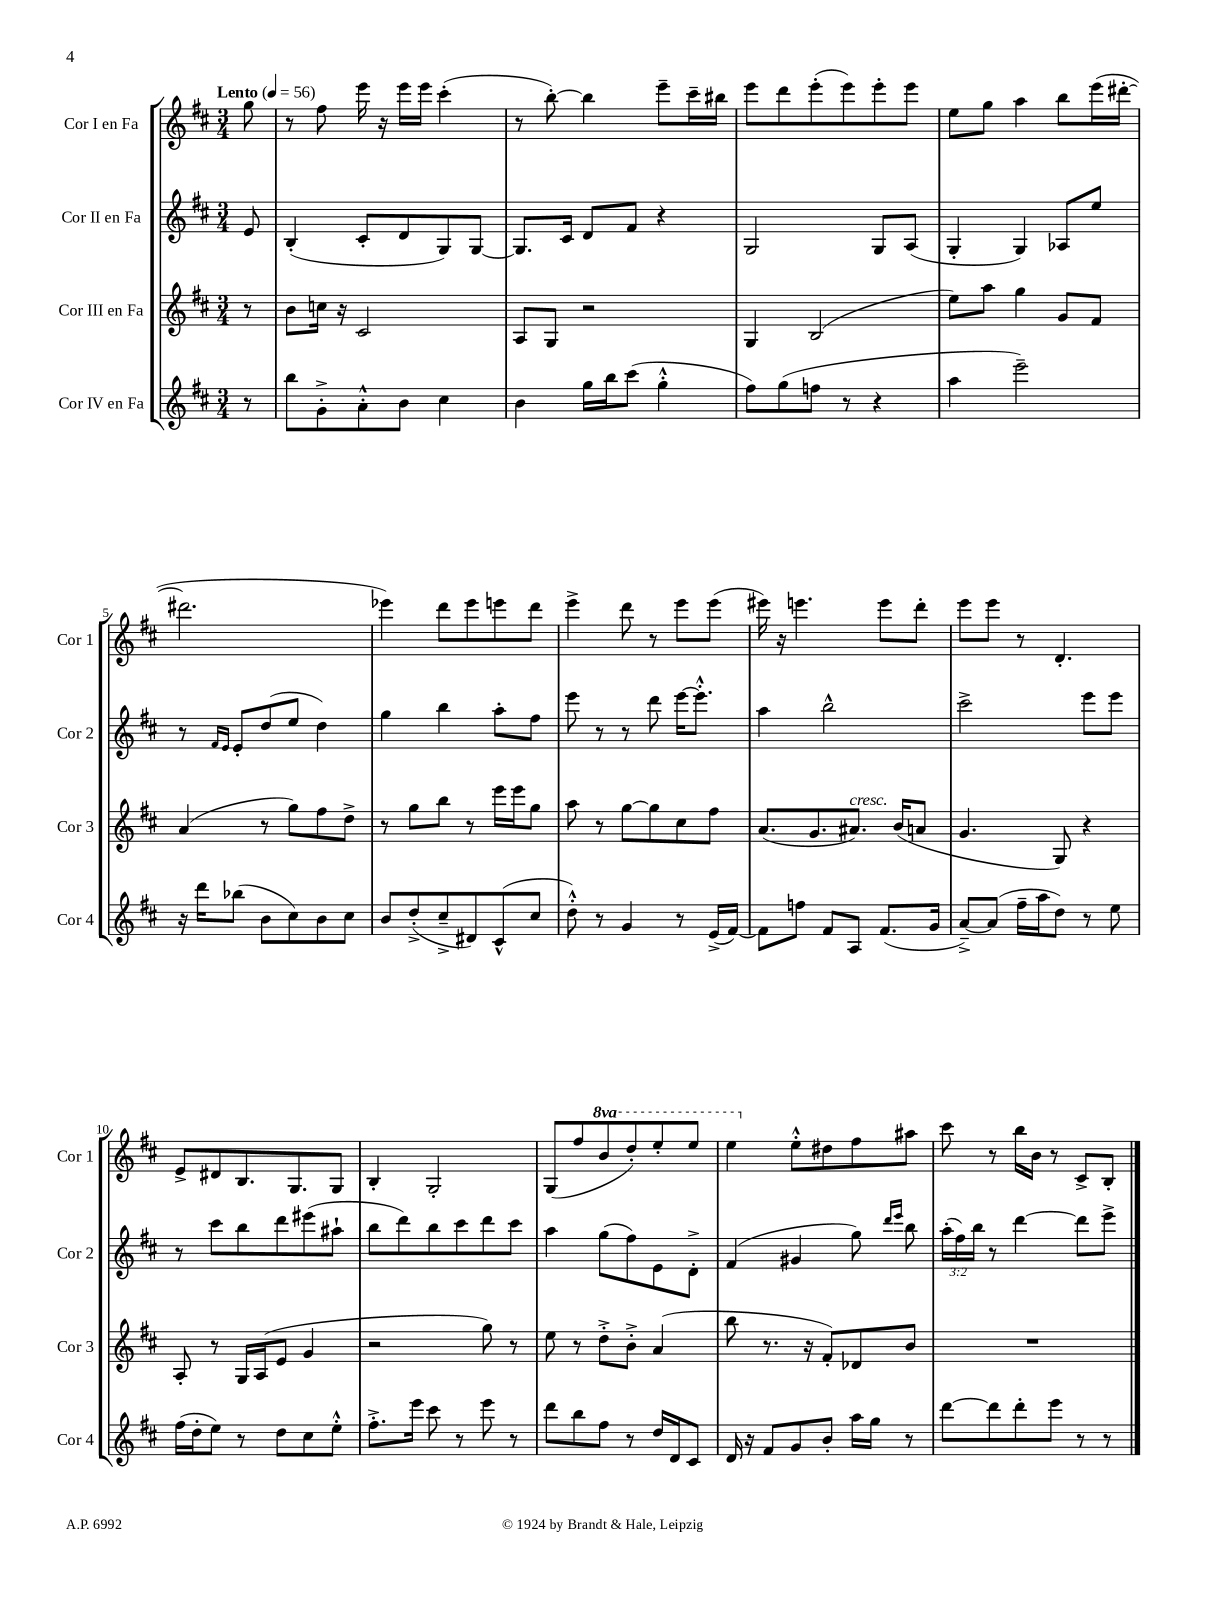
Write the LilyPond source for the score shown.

<<
\new StaffGroup <<
\new Staff = "s0" \with { instrumentName = "Cor I en Fa" shortInstrumentName = "Cor 1" } {
    \clef treble \key d \major \numericTimeSignature \time 3/4 \set Staff.ottavationMarkups = #ottavation-simple-ordinals \partial 8 \tempo "Lento" 4 = 56
    g''8 |
    r8 fis''8 e'''16 r16 e'''16 e'''16 cis'''4-.( |
    r8 b''8~-.) b''4 e'''8-- cis'''16-- bis''16 |
    e'''8 d'''8 e'''8-.( e'''8) e'''8-. e'''8 |
    e''8 g''8 a''4 b''8 e'''16( dis'''16~-. |
    dis'''2. |
    ees'''4) d'''8 ees'''8 e'''8 d'''8 |
    e'''4-> d'''8 r8 e'''8 e'''8( |
    eis'''16) r16 e'''4. e'''8 d'''8-. |
    e'''8 e'''8 r8 d'4.-. |
    e'8-> dis'8 b8. g8. g8 |
    b4-. g2-. |
    g8( fis''8 \ottava #1 b''8 d'''8-.) e'''8-. e'''8 |
    e'''4 \ottava #0 e''8-.-^ dis''8 fis''8 ais''8 |
    cis'''8 r8 b''16 b'16 r8 cis'8-> b8-. \bar "|." |
}
\new Staff = "s1" \with { instrumentName = "Cor II en Fa" shortInstrumentName = "Cor 2" } {
    \clef treble \key d \major \numericTimeSignature \time 3/4 \override Staff.TupletNumber.text = #tuplet-number::calc-fraction-text \partial 8
    e'8 |
    b4-.( cis'8-. d'8 g8) g8~ |
    g8. cis'16 d'8 fis'8 r4 |
    g2 g8 a8( |
    g4-. g4) aes8 e''8 |
    r8 \grace { fis'16 e'16 } e'8-. d''8( e''8 d''4) |
    g''4 b''4 a''8-. fis''8 |
    e'''8 r8 r8 d'''8 e'''16~ e'''8.-.-^ |
    a''4 b''2-^ |
    cis'''2-> e'''8 e'''8 |
    r8 cis'''8 b''8 d'''8 eis'''8( ais''8-! |
    b''8 d'''8) b''8 cis'''8 d'''8 cis'''8 |
    a''4 g''8( fis''8) e'8 d'8-.-> |
    fis'4( gis'4 g''8) \grace { d'''16 e'''16 } b''8 |
    \tuplet 3/2 { a''16-.( fis''16) b''16 } r8 d'''4~ d'''8 e'''8-> \bar "|." |
}
\new Staff = "s2" \with { instrumentName = "Cor III en Fa" shortInstrumentName = "Cor 3" } {
    \clef treble \key d \major \numericTimeSignature \time 3/4 \partial 8
    r8 |
    b'8 c''16 r16 cis'2 |
    a8 g8 r2 |
    g4 b2( |
    e''8) a''8 g''4 g'8 fis'8 |
    a'4( r8 g''8) fis''8 d''8-> |
    r8 g''8 b''8 r8 e'''16 e'''16 g''8 |
    a''8 r8 g''8~ g''8 cis''8 fis''8 |
    a'8.( g'8. ais'8.^\markup { \italic "cresc." }) b'16( a'8 |
    g'4. g8) r4 |
    a8-. r8 g16 a16( e'8 g'4 |
    r2 g''8) r8 |
    e''8 r8 d''8-.-> b'8-.-> a'4( |
    b''8 r8. r16 fis'8-.) des'8 b'8 |
    R2. \bar "|." |
}
\new Staff = "s3" \with { instrumentName = "Cor IV en Fa" shortInstrumentName = "Cor 4" } {
    \clef treble \key d \major \numericTimeSignature \time 3/4 \partial 8
    r8 |
    b''8 g'8-.-> a'8-.-^ b'8 cis''4 |
    b'4 g''16 b''16 cis'''8( g''4-.-^ |
    fis''8) g''8( f''8 r8 r4 |
    a''4 e'''2--) |
    r16 d'''16 bes''8( b'8 cis''8) b'8 cis''8 |
    b'8 d''8-.->( cis''8---> dis'8) cis'8-^( cis''8 |
    d''8-.-^) r8 g'4 r8 e'16->( fis'16~) |
    fis'8 f''8 fis'8 a8 fis'8.( g'16 |
    a'8~--->) a'8( fis''16-- a''16 d''8) r8 e''8 |
    fis''16( d''16-. e''8) r8 d''8 cis''8 e''8-.-^ |
    fis''8.-.-> e'''16 cis'''8 r8 e'''8 r8 |
    d'''8 b''8 fis''8 r8 d''16 d'16 cis'8 |
    d'16 r16 fis'8 g'8 b'8-. a''16 g''16 r8 |
    d'''8~ d'''8 d'''8-. e'''8 r8 r8 \bar "|." |
}
>>
>>
